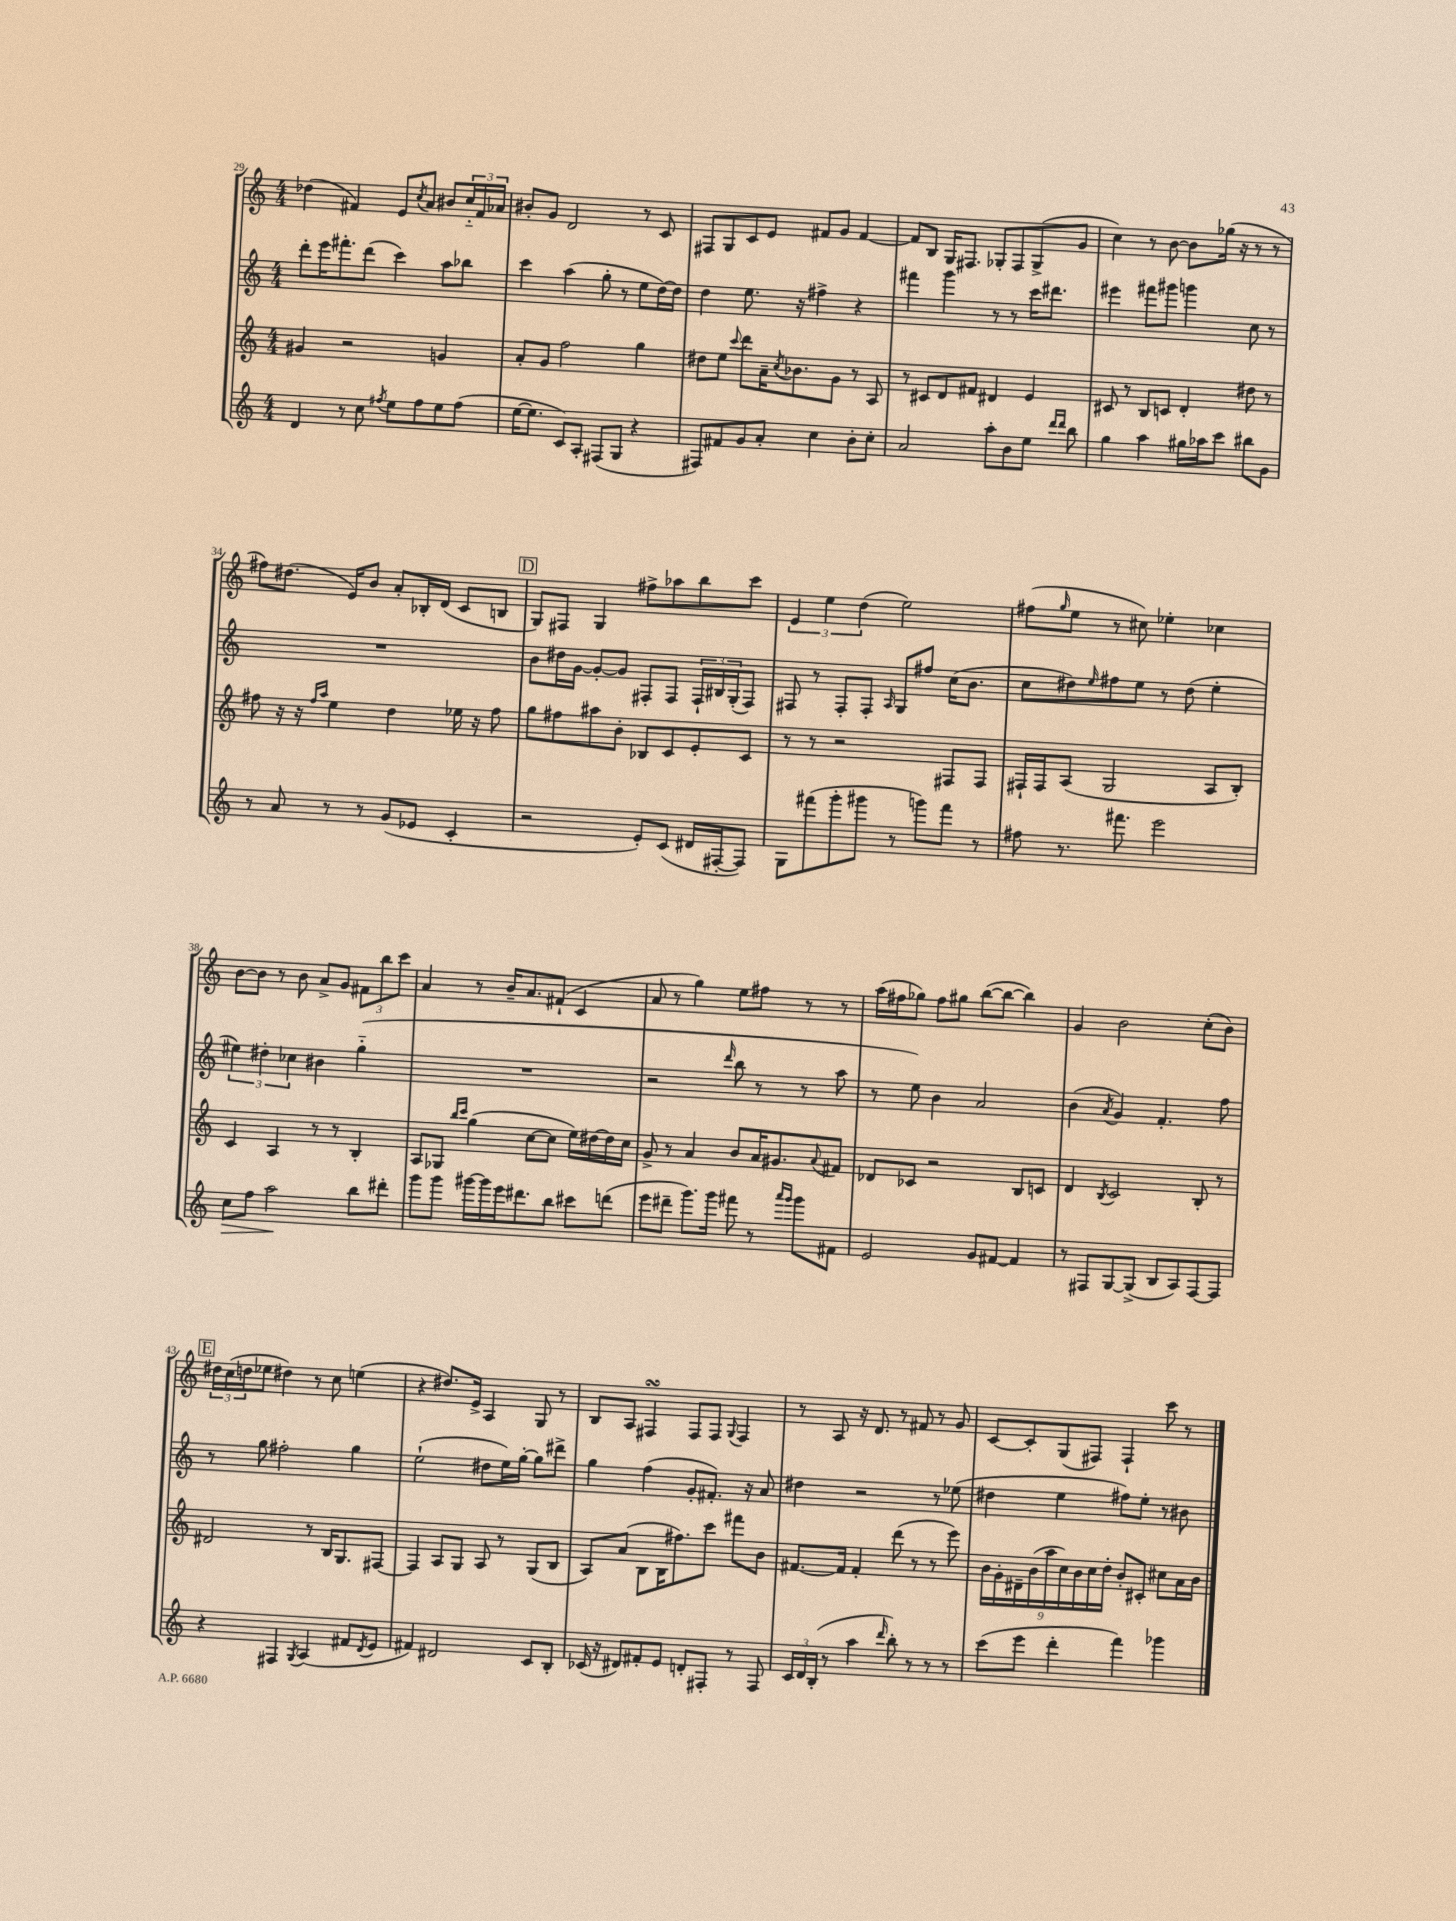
<<
\new StaffGroup <<
\new Staff = "s0" {
    \clef treble \key c \major \numericTimeSignature \time 4/4
    des''4( fis'4) e'8 \acciaccatura { c''8 } a'8 bis'8 \tuplet 3/2 { c''16-_ fis'16 aes'16 } |
    bis'8-. g'8 d'2 r8 c'8 |
    fis8 g8 c'8 e'8 fis'8 g'8 fis'4~ |
    fis'8 b8 g16 fis8. ges8-. fis8 ges8->( g'8 |
    c''4) r8 b'8~ b'8 ges''16( r16 r8 r8 |
    fis''8) dis''8.( e'16) b'8 a'8-. bes16-. d'16( c'8 b8 |
    \mark \markup { \box "D" } g8) fis8 g4 fis''8-> aes''8 b''8 c'''8 |
    \tuplet 3/2 { e'4 e''4 d''4( } e''2) |
    fis''8( \grace { g''16 } e''8 r8 cis''8) ees''4-. ces''4 |
    b'8~ b'8 r8 b'8 a'8-> g'8 \tuplet 3/2 { fis'8 b''8 c'''8 } |
    a'4 r8 b'16-- a'8. fis'8-!( c'4 |
    a'8 r8 g''4) e''8 fis''8 r8 r8 |
    a''16( fis''16 ges''8) fis''8 gis''8 b''8~( b''8~ b''4) |
    g'4 b'2 c''8-.( b'8) |
    \mark \markup { \box "E" } \tuplet 3/2 { dis''16 c''16( d''16 } ees''8 dis''4) r8 c''8 e''4( |
    r4 dis''8.) e'16-> a4 g8 r8 |
    b8 a8 fis4\turn fis8 fis8 \appoggiatura { g8 } fis4 |
    r8 a8 r16 d'8. r8 fis'8 r8 g'8 |
    c'8~ c'8-. g8( fis8) fis4-! c'''8 r8 \bar "|." |
}
\new Staff = "s1" {
    \clef treble \key c \major \numericTimeSignature \time 4/4
    d'''8-. e'''16 fis'''8.-. d'''8( c'''4) a''8 bes''8 |
    c'''4 a''4( g''8-. r8 e''8 d''16~) d''16 |
    d''4 e''8. r16 fis''4-> r4 |
    fis'''4 g'''4 r8 r8 c'''16 dis'''8. |
    eis'''4 fis'''8 gis'''8 g'''4 c''8 r8 |
    R1 |
    \mark \markup { \box "D" } b'8 dis''16 g'16~ g'8~-. g'8 fis8-. fis8 \tuplet 3/2 { fis16-! bis16 g16-.( } fis8) |
    fis8 r8 fis8-. fis8-. \grace { a16 } g8 fis''8 c''16( b'8. |
    c''8 dis''8) \grace { e''16 } fis''8 e''8 r8 dis''8( e''4-. |
    \tuplet 3/2 { eis''4) dis''4-. ces''4 } bis'4 g''4-_( |
    R1 |
    r2 \grace { d'''16 } b''8 r8 r8 a''8 |
    r8 e''8) b'4 a'2 |
    b'4( \acciaccatura { a'8 } g'4) f'4.-. f''8 |
    \mark \markup { \box "E" } r8 g''8 fis''2-. g''4 |
    e''2-!( dis''8 e''16) g''16~-. g''8 dis'''8-> |
    g''4 f''4( g'8-. fis'8.-.) r16 a'8 |
    dis''4 r2 r8 ees''8( |
    dis''4 e''4 fis''8) e''8-. r8 bis'8 \bar "|." |
}
\new Staff = "s2" {
    \clef treble \key c \major \numericTimeSignature \time 4/4
    gis'4 r2 g'4 |
    a'8-. g'8 f''2 g''4 |
    dis''8 e''8 \appoggiatura { c'''8 } d'''8 a'16-- \acciaccatura { c''8 } bes'8. g'8 r8 a8 |
    r8 cis'8 d'8 fis'8 dis'4 e'4 |
    cis'8 r8 b8 c'8 d'4-. dis''8 r8 |
    fis''8 r16 r16 \grace { fis''16 a''16 } e''4 d''4 ees''16 r16 fis''8 |
    \mark \markup { \box "D" } g''8 fis''8 ais''8 b'8-. bes8 c'8 e'8-. c'8 |
    r8 r8 r2 fis8 fis8 |
    fis16-! fis16 a8( g2 a8 b8-.) |
    c'4 a4 r8 r8 b4-. |
    a8 ges8 \grace { b''16 c'''16 } g''4( c''8~ c''8 e''16) dis''16~ dis''16 c''16 |
    g'8-> r8 a'4 b'8 a'16 gis'8. \appoggiatura { a'8 } fis'8 |
    des'8 ces'8 r2 b8 c'8 |
    d'4 \acciaccatura { b8 } c'2 b8-. r8 |
    \mark \markup { \box "E" } dis'2 r8 b16 g8. fis8~ |
    fis4 a8 g8 a8 r8 g8( b8 |
    a8) a'8( b8 b16 fis''8.) c'''8 fis'''8 b'8 |
    fis'8.~ fis'16 fis'4-. d'''8( r8 r8 e'''8) |
    \tuplet 9/8 { b'16 g'16-. dis'16-- b'16( a''16 c''16) b'16 c''16 d''16-. } b'8-. cis'8-. cis''8 a'16 b'16 \bar "|." |
}
\new Staff = "s3" {
    \clef treble \key c \major \numericTimeSignature \time 4/4
    d'4 r8 c''8 \acciaccatura { fis''8 } e''8 fis''8 e''8 fis''8( |
    e''16~ e''8. c'8) a8-. fis8( g8 r4 |
    fis8) fis'8 g'8 a'8-. c''4 b'8-. c''8-. |
    a'2 a''8-. b'8 e''8 \grace { d'''16 d'''16 } b''8 |
    g''4 a''4 gis''16 aes''16 c'''8 bis''8 g'8 |
    r8 a'8 r8 r8 g'8( ees'8 c'4-. |
    \mark \markup { \box "D" } r2 e'8-.) c'8( dis'16 fis16~-. fis8) |
    g8 fis'''8( g'''8-. gis'''8 r8 g'''8) fis'''8 r8 |
    fis''8 r8. fis'''8. e'''2 |
    c''8\> f''8 a''2\! b''8 dis'''8-. |
    g'''8 g'''8 gis'''16~ gis'''16 e'''16 dis'''8. b''8 cis'''8 d'''8( |
    e'''8 dis'''8-- g'''8.) g'''16 fis'''8 r8 \grace { a'''16 g'''16 } g'''8 fis'8 |
    e'2 g'8 fis'8~ fis'4 |
    r8 fis8 g8~ g8->( b8 a8) fis8~ fis8 |
    \mark \markup { \box "E" } r4 fis4 \acciaccatura { g8 } a4( fis'8 \acciaccatura { d'8 } e'8 |
    fis'4) dis'2 c'8 b8-. |
    ces'16( r16 dis'8) fis'8-. e'8 d'8-. fis8-. r8 fis8 |
    \tuplet 3/2 { c'16 d'16 b16-.( } r8 a''4 \grace { d'''16 } b''8-.) r8 r8 r8 |
    c'''8( e'''8 d'''4-. f'''4) ges'''4 \bar "|." |
}
>>
>>
\layout { \context { \Score currentBarNumber = #29 } }
